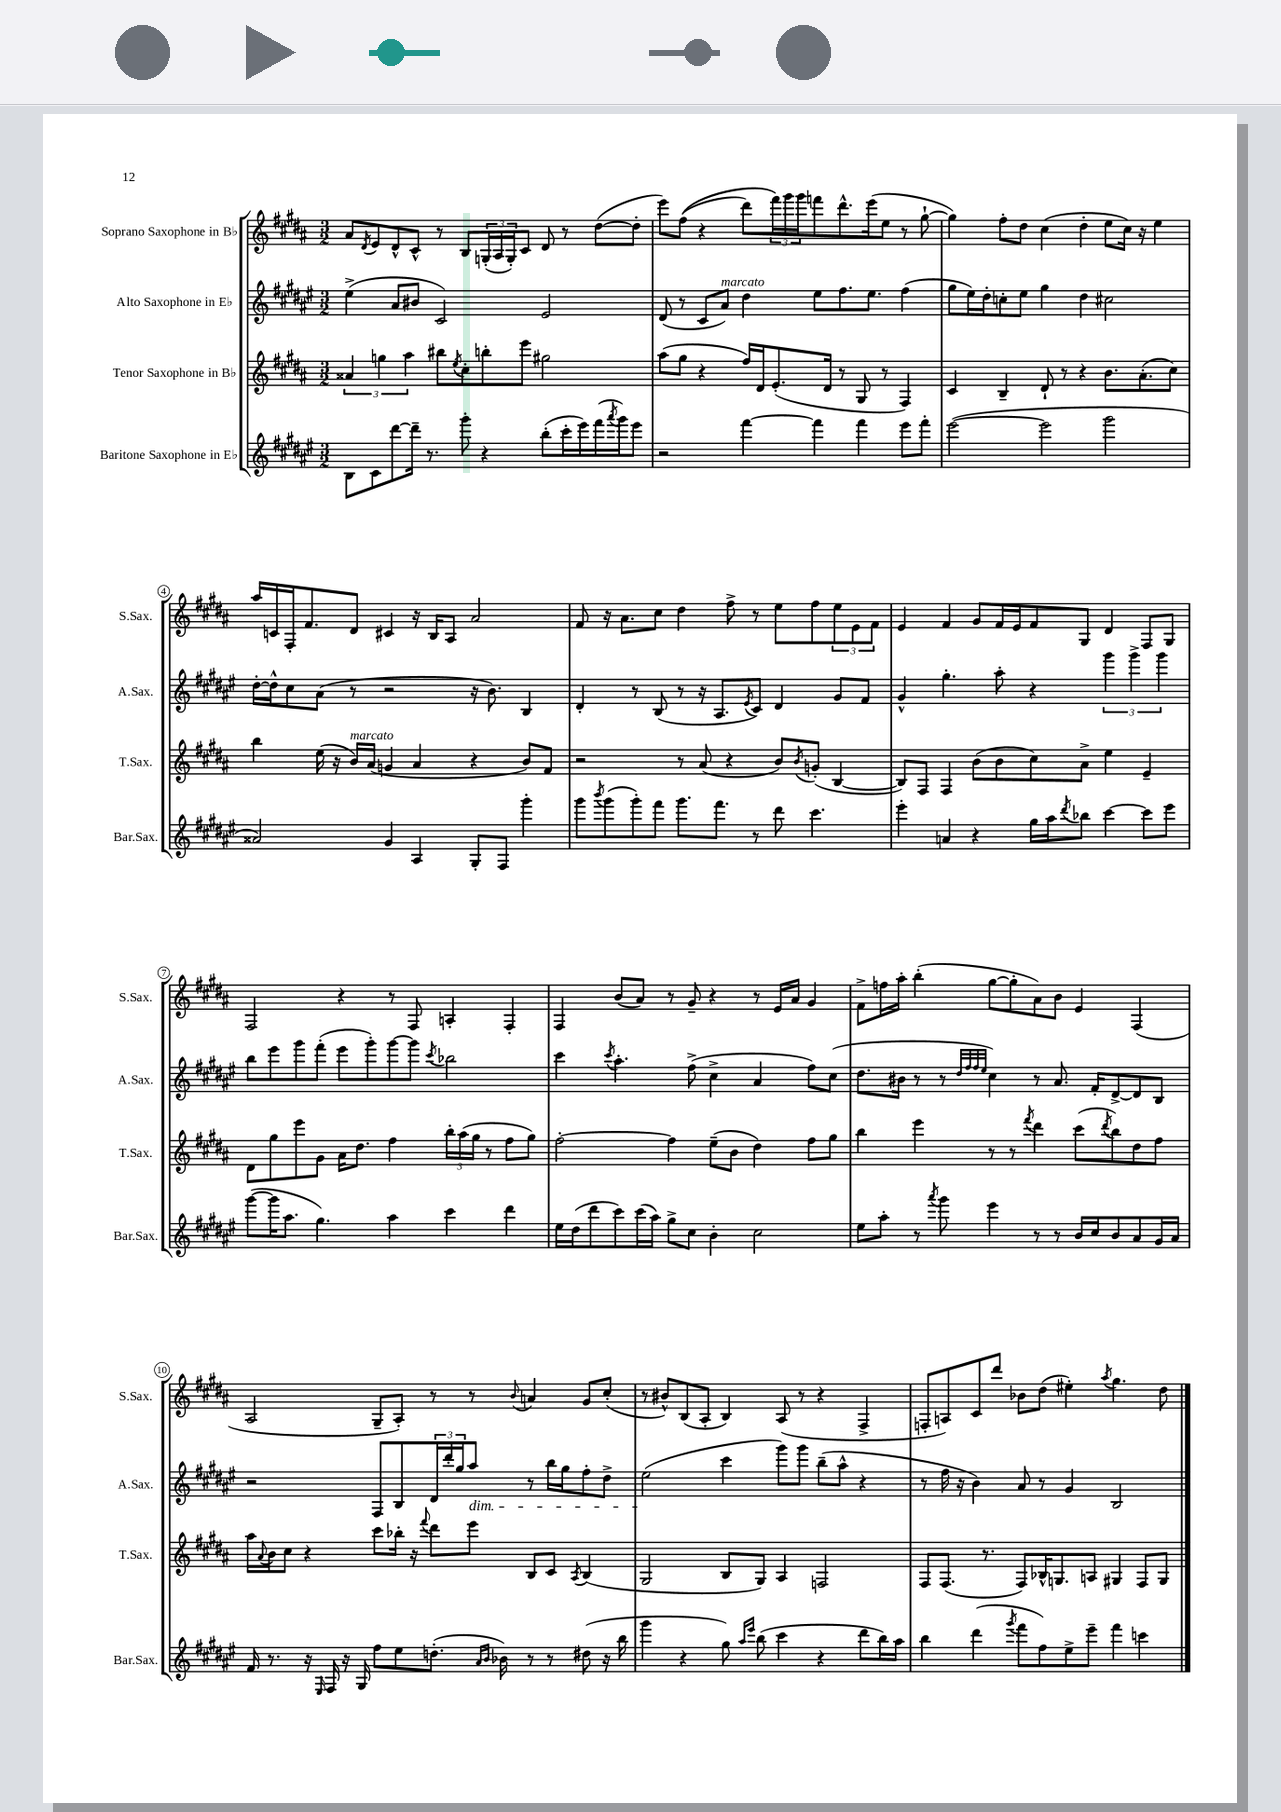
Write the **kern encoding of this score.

**kern	**kern	**kern	**kern
*part4	*part3	*part2	*part1
*staff4	*staff3	*staff2	*staff1
*I"Baritone Saxophone in E♭	*I"Tenor Saxophone in B♭	*I"Alto Saxophone in E♭	*I"Soprano Saxophone in B♭
*I'Bar.Sax.	*I'T.Sax.	*I'A.Sax.	*I'S.Sax.
*clefG2	*clefG2	*clefG2	*clefG2
*k[f#c#g#d#a#e#]	*k[f#c#g#d#a#]	*k[f#c#g#d#a#e#]	*k[f#c#g#d#a#]
*M3/2	*M3/2	*M3/2	*M3/2
=1	=1	=1	=1
8B\L	6a##X/	(4ee#^\	8a#/L
.	.	.	8qd#/
8c#\	.	.	8e/
.	6ggn\	.	.
[8ddd#\	.	8a#/L	8d#^^/
.	6aa#\	.	.
16ddd#~\Jk]	.	8b#X/J	8c#^^/J
8.r	.	.	.
.	8bb#X\L	2c#/)	8r
.	8qee/	.	.
8ggg#'\	8cc#'\	.	8B/L
4r	8bbn'\	.	(24Gn'/L
.	.	.	24A#/
.	.	.	24G'/J)
.	8eee\J	.	8c#/J
(8bb'\L	2gg#X\	2e#/	8d#/
16ccc#'\L	.	.	8r
16eee#\)	.	.	.
(16fff#\	.	.	([8dd#\L
8qaaa#/	.	.	.
16ggg#\J)	.	.	.
8eee#\J	.	.	8dd#'\J]
=2	=2	=2	=2
2r	(8aa#\L	(8d#/	8eee\L)
.	8gg#\J	8r	((8ff#\J
.	4r	8c#/L	4r
!	!	!LO:TX:a:i:t=marcato	!
.	.	8a#/J)	.
[4fff#\	16ff#/LL)	4dd#\	8ddd#\L)
.	16d#/J	.	.
.	(8.e'/	.	24fff#\L)
.	.	.	24ggg#\
.	.	.	24ggg#\J
4fff#\]	.	8ee#\L	8fffn\
.	16d#/Jk	.	.
.	8r	8.ff#\	8.ddd#^^\
4fff#\	8G#/	.	.
.	.	8.ee#\J	(16eee\k
.	8r	.	8ee\J
8eee#\L	4F#/)	(4ff#\	8r
8fff#'\J	.	.	[8gg#`\
=3	=3	=3	=3
([2eee#\	4c#/	8gg#\L	4gg#\])
.	.	16ee#\L)	.
.	.	16dd#'\J	.
.	4B~/	8ccn'\	8ff#'\L
.	.	8ee#\J	8dd#\J
2eee#\]	8d#`/	4gg#\	(4cc#\
.	8r	.	.
.	4r	4dd#\	4dd#'\
2ggg#\	8.b\L	2cc#X\	8ee\L
.	.	.	16cc#\Jk)
.	(8.a#'\	.	16r
.	.	.	4ee\
.	8cc#\J)	.	.
!!LO:LB:g=z
=4	=4	=4	=4
2a##X/)	4bb\	[16dd#'\LL	16aa#/LL
.	.	16dd#^^\J]	16cn/
.	.	8cc#\	16F#'/J
.	.	.	8.f#/
.	(16ee\	(8a#\J	.
.	16r	.	.
!	!LO:TX:a:i:t=marcato	!	!
.	16b/LL)	8r	8d#/J
.	(16a#/JJ	.	.
4g#/	4gn/	2r	4c#X/
4A#/	4a#/	.	16r
.	.	.	16B/KL
.	.	.	8A#/J
8G#'/L	4r	16r	2a#/
.	.	8.b\)	.
8F#/J	.	.	.
4ggg#'\	8b/L)	4B/	.
.	8f#/J	.	.
=5	=5	=5	=5
8ggg#\L	2r	4d#'/	8f#/
8qbbb/	.	.	.
(8ggg#\	.	.	16r
.	.	.	8.a#\L
8ggg#'\)	.	8r	.
8fff#\J	.	(8B/	8cc#\J
8.ggg#\L	8r	8r	4dd#\
.	(8a#/	16r	.
8.fff#\J	.	8.A#/L	.
.	4r	.	8ff#^\
.	.	8qe#/	.
8r	.	8c#/J)	8r
8ddd#\	8b/L)	4d#/	8ee\L
.	8qb/	.	.
4.ccc#\	(8gn'/J	.	8ff#\
.	[4B/	8g#/L	12ee\
.	.	.	12e\
.	.	8f#/J	.
.	.	.	12f#\J
=6	=6	=6	=6
4eee#'\	8B/L])	4g#^^/	4e/
.	8F#/J	.	.
4an/	4F#/	4.gg#'\	4f#/
4r	(8b\L	.	8g#/L
.	8b\	8aa#'\	16f#/L
.	.	.	16e/J
16gg#\LL	8cc#\)	4r	8f#/
16aa#\J	.	.	.
8qddd#/	.	.	.
8bb-X\J	8a#^\J	.	8G#/J
[4ccc#\	4ee\	6ggg#\	4d#/
.	.	6ggg#^\	.
8ccc#\L]	4e~/	.	8F#/L
.	.	6ggg#\	.
8eee#\J	.	.	8G#/J
!!LO:LB:g=z
=7	=7	=7	=7
([8ggg#\L	8d#\L	8bb\L	2F#/
16ggg#\K]	8gg#\	8eee#\	.
8.aa#\J	.	.	.
.	8eee\	8ggg#\	.
4.gg#\)	8g#\J	(8fff#'\J	.
.	16a#\KL	8eee#\L	4r
.	8.dd#\J	.	.
.	.	8ggg#'\)	.
4aa#\	4ff#\	[8ggg#\	8r
.	.	8ggg#\J]	8F#/
.	.	8qccc#/	.
4ccc#\	24bb'\LL	2bb-X\	4An'/
.	(24aa#\	.	.
.	24gg#\JJ	.	.
.	8r	.	.
4ddd#\	8ff#\L	.	4F#'/
.	8gg#\J)	.	.
=8	=8	=8	=8
16ee#\LL	[2ff#'\	4ccc#\	4F#/
(16dd#\J	.	.	.
8ddd#\	.	.	.
.	.	8qccc#/	.
8ccc#\)	.	4.aa#'\	(8b/L
(16ccc#\L	.	.	8a#/J)
16aa#\JJ)	.	.	.
8gg#^\L	4ff#\]	.	8r
8cc#\J	.	(8ff#^\	8g#~/
4b'\	(8ee~\L	4cc#^\	4r
.	8b\J	.	.
2cc#\	4dd#\)	4a#/	8r
.	.	.	16e/LL
.	.	.	16a#/JJ
.	8ff#\L	8ff#\L)	4g#/
.	8gg#\J	(8cc#\J	.
=9	=9	=9	=9
8ee#\L	4bb\	8.dd#\L	8f#^\L
8aa#'\J	.	.	16ffn\L
.	.	16b#X\Jk	16aa#'\JJ
8r	4eee\	8r	(4bb'\
8qaaa#/	.	.	.
8ggg#\	.	8r	.
.	.	32qqdd#/LLL	.
.	.	32qqff#/	.
.	.	32qqff#/	.
.	.	32qqee#/JJJ	.
4eee#\	8r	4cc#\)	[8gg#\L
.	8r	.	8gg#'\]
.	8qfff#/	.	.
8r	4ddd#\	8r	8a#\)
8r	.	8.a#/	8b\J
16b/LL	(8ccc#\L	.	4e/
16cc#/J	.	16f#'/KL	.
.	8qddd#/	.	.
8b/	8bb\)	[8d#^/	.
8a#/	8dd#\	8d#/]	(4F#/
16g#/L	8ff#\J	8B/J	.
16a#/JJ	.	.	.
!!LO:LB:g=z
=10	=10	=10	=10
16f#/	16aa#\LL	2r	2A#/
.	8qqa#/	.	.
8.r	16b\J	.	.
.	8cc#\J	.	.
16r	4r	.	.
16qqE#/	.	.	.
16F#/	.	.	.
16r	.	.	.
16G#/	.	.	.
8ff#\L	8ccc#\L	8F#/L	8G#~/L
8ee#\	16bb-X'\Jk	8B/	8A#'/J)
.	16r	.	.
.	8qqfff#/	.	.
(8.ddn'\J	8ddd#\L	24d#/L	8r
.	.	24ddd#'/	.
.	.	24gg#/J	.
!	!	!LO:TX:b:i:t=dim.	!
.	8eee\J	8aa#/J	8r
16qqa#/LL	.	.	.
16qqb/JJ	.	.	.
16b-X\)	.	.	.
.	.	.	8qqb/
8r	8B/L	8r	4an/
8r	8c#/J	16bb\LL	.
.	.	16gg#\J	.
.	8qA#/	.	.
(8dd#X\	(4B/	8ff#'\	8g#/L
16r	.	8dd#^\J	(8cc#'/J
16bb\	.	.	.
=11	=11	=11	=11
4ggg#\	2G#/	(2ee#\	8r
.	.	.	8b#X^^/L)
4r	.	.	(8B/
.	.	.	8A#'/J
8gg#\)	8B/L	4ccc#\	4B/)
16qqaa#/LL	.	.	.
16qqeee#/JJ	.	.	.
(8bb\	8G#/J)	.	.
4ccc#\	4A#/	8ggg#\L)	(8A#/
.	.	8ggg#\J	8r
4r	2Fn/	(8bb~\L	4r
.	.	8aa#^^\J	.
8ddd#\L	.	4r	4F#^/
16bb\L)	.	.	.
16aa#\JJ	.	.	.
=12	=12	=12	=12
4bb\	8F#/L	8r	8Fn'/L
.	(8.F#/J	16ff#\	8An/)
.	.	16r	.
(4ddd#\	.	4b\)	8c#/
.	8.r	.	.
.	.	.	8ddd#/J
8qggg#/	.	.	.
8fff#\L	8F#/L)	8a#/	8b-X\L
8ff#\)	16B-X^^/K	8r	(8dd#\J
.	8.Gn/	.	.
8ee#^\	.	4g#/	4ee#X'\)
8eee#~\J	8An/J	.	.
.	.	.	8qaa#/
4fff#\	4G#X/	2B/	4.gg#\
4cccn\	8F#/L	.	.
.	8G#/J	.	8dd#\
==	==	==	==
*-	*-	*-	*-
